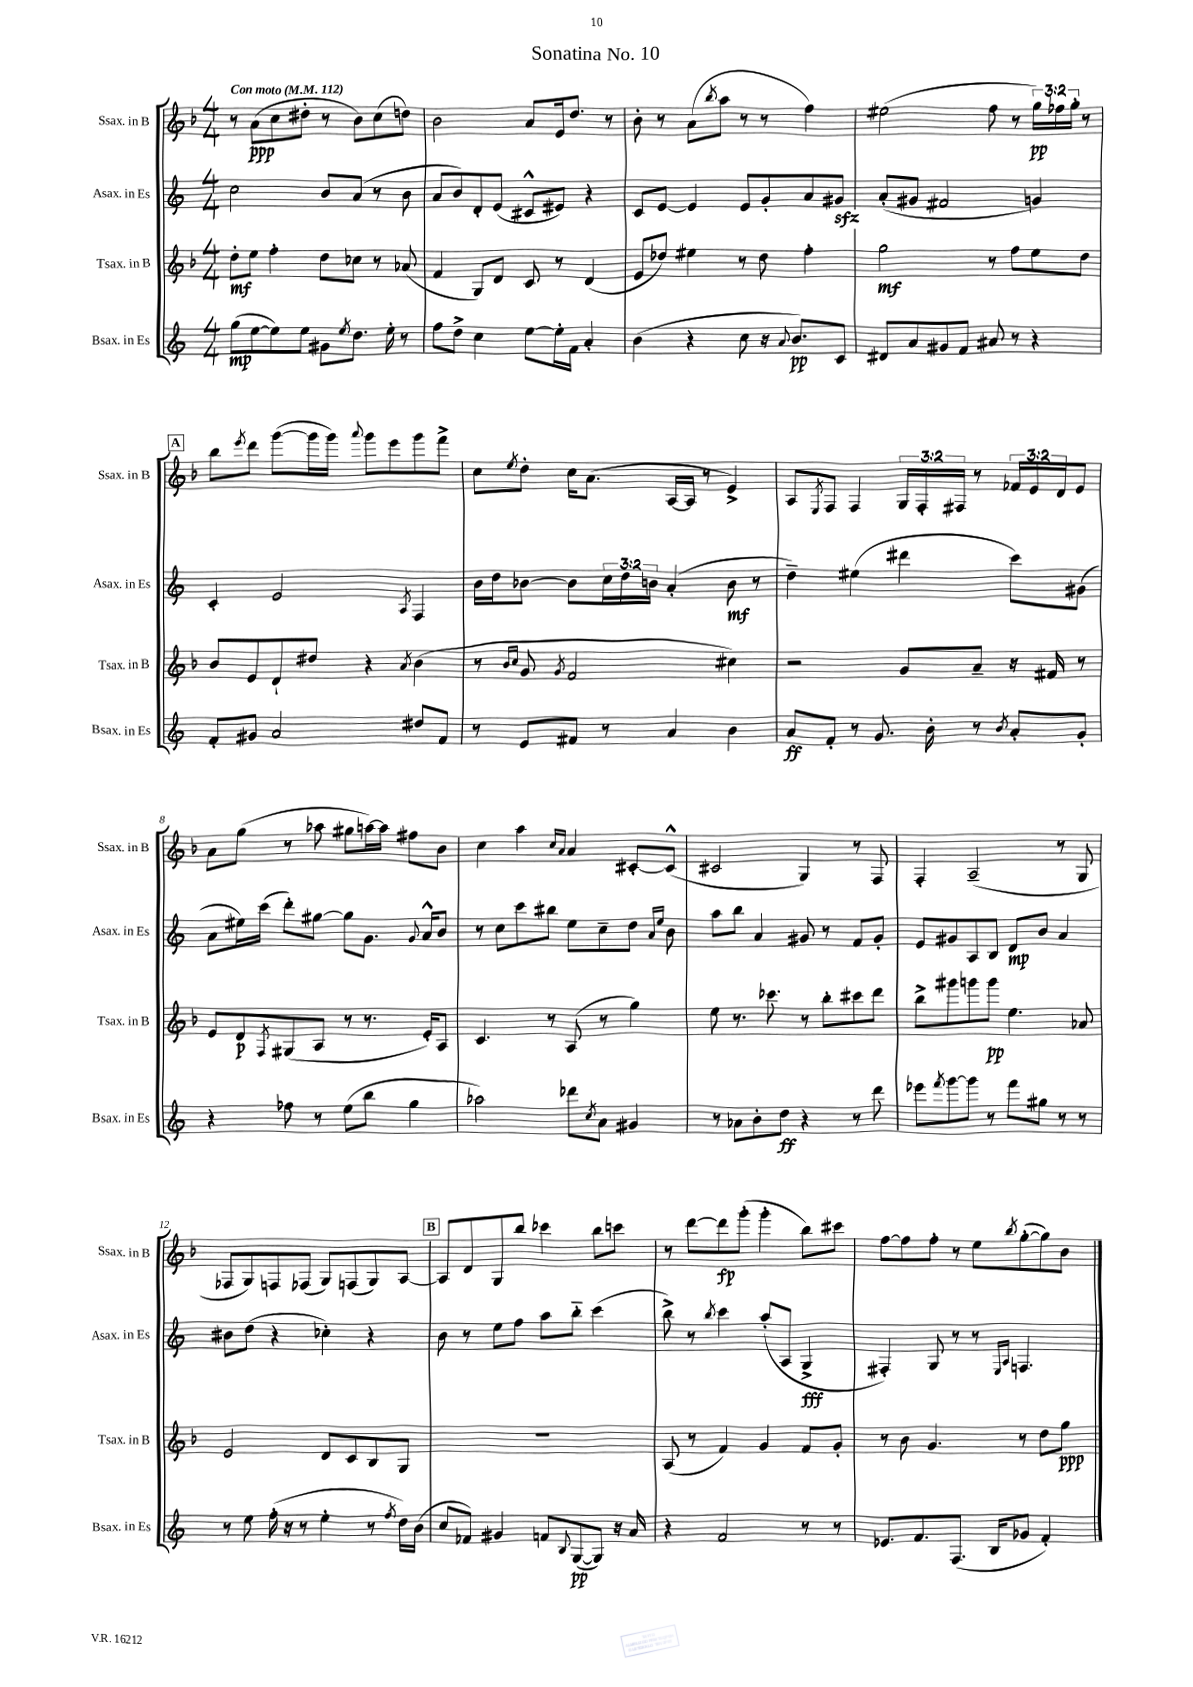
\header { title = "Sonatina No. 10" }
<<
\new StaffGroup <<
\new Staff = "s0" \with { instrumentName = "Ssax. in B" shortInstrumentName = "Ssax. in B" } {
    \clef treble \key f \major \numericTimeSignature \time 4/4 \override Staff.TupletNumber.text = #tuplet-number::calc-fraction-text \tempo "Con moto" 4 = 112
    r8 a'8\ppp( c''8 dis''8-. r8 bes'8) c''8( d''8) |
    bes'2 a'8 e'16 d''8. r8 |
    bes'8-. r8 a'8( \acciaccatura { bes''8 } a''8 r8 r8 f''4) |
    eis''2( f''8 r8 \tuplet 3/2 { g''16\pp) fes''16 g''16-. } r8 |
    \mark \markup { \box "A" } bes''8 \acciaccatura { e'''8 } d'''8 g'''8~( g'''16 g'''16) \appoggiatura { a'''8 } g'''8 e'''8 g'''8 f'''8-> |
    c''8 \acciaccatura { e''8 } d''8-. c''16 a'8.( a16~ a16 r8 e'4->) |
    a8 \acciaccatura { e8 } f8 f4 \tuplet 3/2 { g16 f16-. fis16 } r8 \tuplet 3/2 { fes'16 e'16 d'16 } e'8 |
    a'8 g''8( r8 aes''8 gis''8 a''16~) a''16 fis''8 bes'8 |
    c''4 a''4 \grace { c''16 a'16 } a'4 cis'8~-. cis'8-^( |
    cis'2 g4) r8 f8 |
    f4-. a2--( r8 g8 |
    fes8 g8) f8 fes8( g8) f8( g8) a8~ |
    \mark \markup { \box "B" } a8 d'8 g8 bes''8 ces'''4 bes''8 c'''8 |
    r8 d'''8~ d'''8\fp g'''8-.( g'''4-. bes''8) cis'''8 |
    f''8~ f''8 f''8-. r8 e''8 \acciaccatura { bes''8 } g''8~-.( g''8) bes'8 \bar "|." |
}
\new Staff = "s1" \with { instrumentName = "Asax. in Es" shortInstrumentName = "Asax. in Es" } {
    \clef treble \key c \major \numericTimeSignature \time 4/4 \override Staff.TupletNumber.text = #tuplet-number::calc-fraction-text
    c''2 b'8 a'8( r8 b'8 |
    a'8 b'8) d'8-. e'8( cis'8-^ eis'8) r4 |
    c'8 e'8~ e'4 e'8 g'8-. a'8 gis'8\sfz |
    a'8-.( gis'8 fis'2 g'4) |
    \mark \markup { \box "A" } c'4-. e'2 \acciaccatura { a8 } f4 |
    b'16 d''16 bes'8~ bes'8 \tuplet 3/2 { c''16 d''16 b'16 } a'4-.( b'8\mf r8 |
    d''4--) eis''4( dis'''4 c'''8) gis'8( |
    a'8 eis''16) c'''16( d'''8-.) gis''8~ gis''8 g'8. \appoggiatura { g'8 } a'16-^ b'8 |
    r8 c''8 c'''8 bis''8 e''8 c''8-- d''8 \grace { a'16 e''16 } b'8 |
    a''8 b''8 a'4 gis'8 r8 f'8 gis'8-. |
    e'8 gis'8 a8 b8 d'8\mp b'8 a'4 |
    bis'8 d''8( r4 ces''4-.) r4 |
    \mark \markup { \box "B" } b'8 r8 e''8 f''8 a''8 b''8-_ c'''4( |
    b''8->) r8 \acciaccatura { b''8 } c'''4 a''8-.( a8 g4->\fff |
    fis4-.) g8 r8 r8 \grace { e16 a16 } f4. \bar "|." |
}
\new Staff = "s2" \with { instrumentName = "Tsax. in B" shortInstrumentName = "Tsax. in B" } {
    \clef treble \key f \major \numericTimeSignature \time 4/4
    d''8-.\mf e''8 f''4-. d''8 ces''8 r8 aes'8( |
    f'4 g8) d'8 c'8 r8 d'4( |
    e'8 des''8) eis''4 r8 des''8 f''4-. |
    g''2\mf r8 f''8 e''8 d''8 |
    \mark \markup { \box "A" } bes'8 e'8 d'8-! dis''8 r4 \acciaccatura { a'8 } bes'4( |
    r8 \grace { bes'16 c''16 } g'8 \acciaccatura { g'8 } f'2 cis''4) |
    r2 g'8 a'8-- r16 fis'16 r8 |
    e'8 d'8\p \acciaccatura { f8 } gis8( a8 r8 r8. e'16-.) a8 |
    c'4. r8 a8( r8 g''4) |
    e''8 r8. ces'''8. r8 bes''8-. cis'''8 d'''8 |
    bes''8-> gis'''8 g'''8 g'''8\pp e''4. aes'8 |
    e'2 d'8 c'8 bes8 g8 |
    \mark \markup { \box "B" } R1 |
    a8( r8 f'4) g'4 f'8 g'8-. |
    r8 bes'8 g'4. r8 d''8 g''8\ppp \bar "|." |
}
\new Staff = "s3" \with { instrumentName = "Bsax. in Es" shortInstrumentName = "Bsax. in Es" } {
    \clef treble \key c \major \numericTimeSignature \time 4/4
    g''8\mp( e''8~ e''8) e''8 gis'8 \acciaccatura { e''8 } d''8. e''16-. r8 |
    f''8 d''8-> c''4 e''8~ e''16-. f'16 a'4-. |
    b'4( r4 c''8 r16 \appoggiatura { a'8 } b'8.\pp) c'8 |
    dis'8 a'8 gis'8 f'8 ais'8 r8 r4 |
    \mark \markup { \box "A" } f'8-. gis'8 a'2 dis''8 f'8 |
    r8 e'8 fis'8 r8 a'4 b'4 |
    a'8\ff f'8-. r8 g'8. b'16-. r8 \acciaccatura { b'8 } a'8-. g'8-. |
    r4 fes''8 r8 e''8( b''8 g''4 |
    aes''2) des'''8 \acciaccatura { c''8 } a'8 gis'4 |
    r8 aes'8 b'8-. d''8\ff r4 r8 d'''8 |
    ees'''8 \acciaccatura { f'''8 } g'''8~ g'''8 r8 f'''8 gis''8 r8 r8 |
    r8 e''8 f''16-.( r16 r8 e''4-. r8 \acciaccatura { f''8 } d''16) b'16( |
    \mark \markup { \box "B" } c''8 fes'8) gis'4 f'8 \appoggiatura { b8 } g8~\pp( g8) r16 a'16 |
    r4 f'2 r8 r8 |
    ees'8. f'8. f8.( b16 ges'8 f'4-.) \bar "|." |
}
>>
>>
